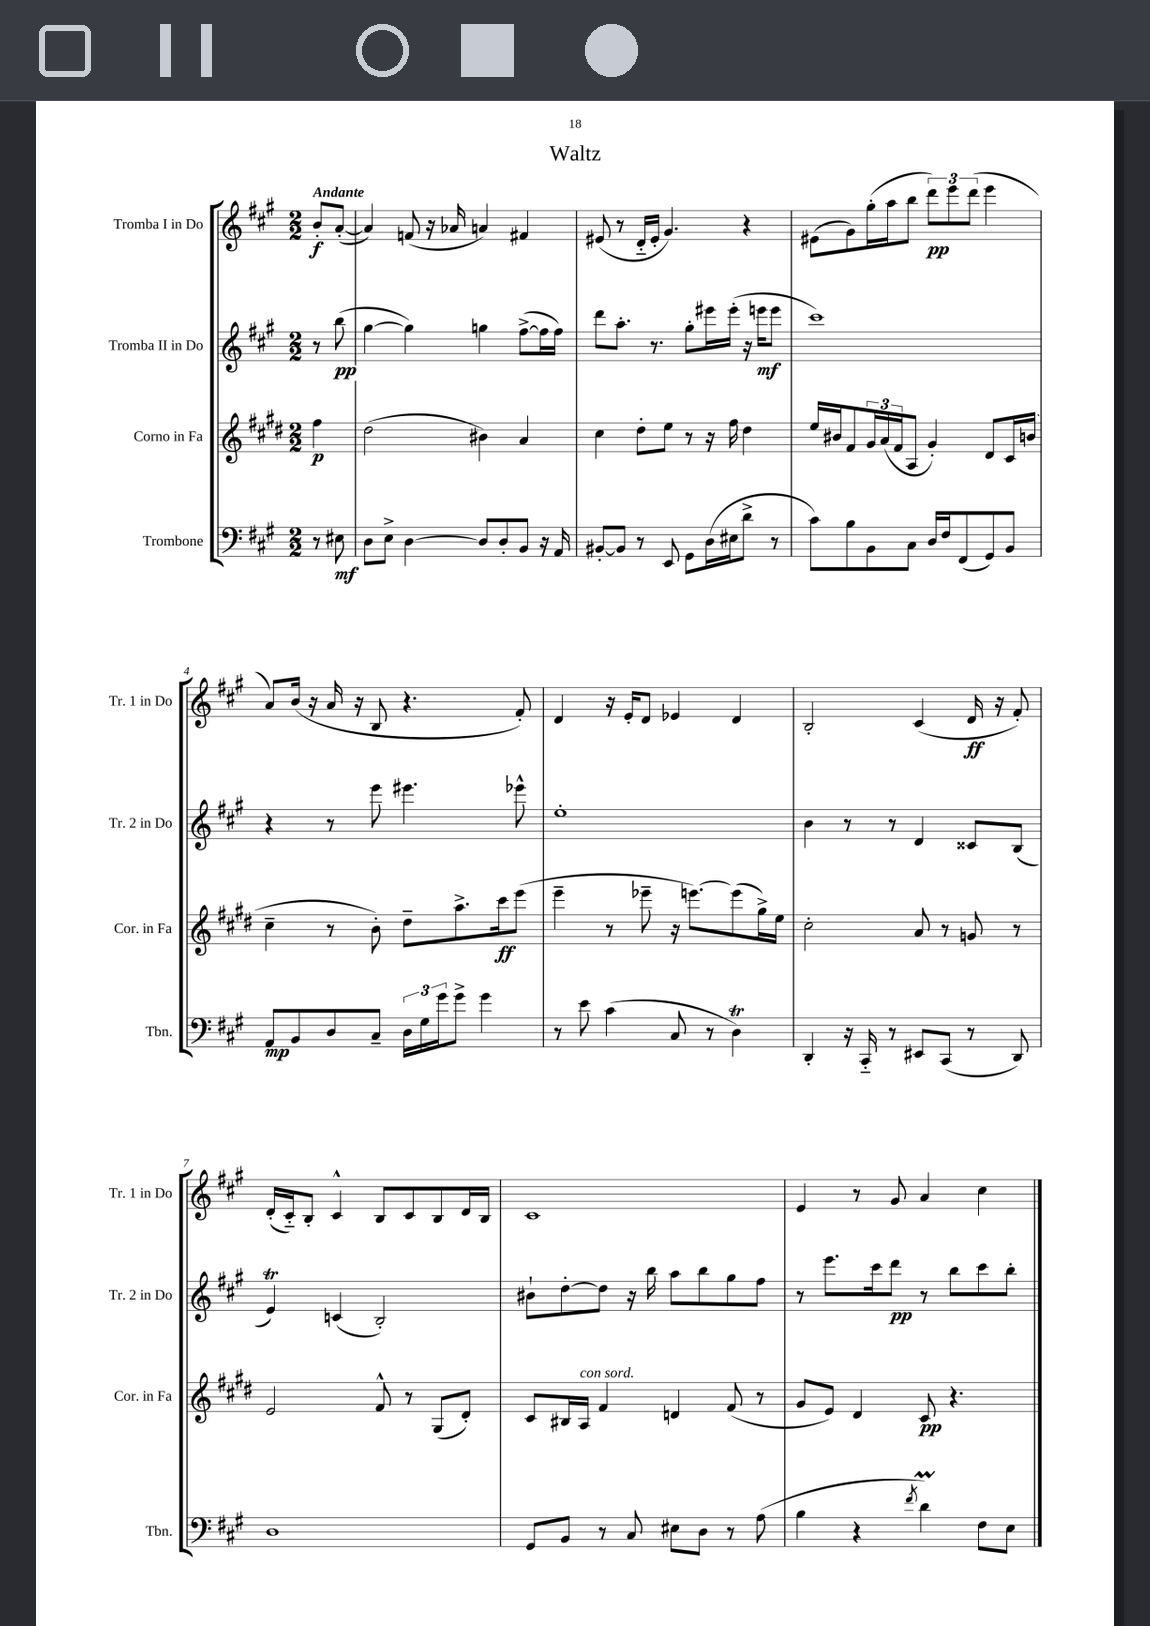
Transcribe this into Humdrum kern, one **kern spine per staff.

**kern	**dynam	**kern	**dynam	**kern	**dynam	**kern	**dynam
*part4	*part4	*part3	*part3	*part2	*part2	*part1	*part1
*staff4	*staff4	*staff3	*staff3	*staff2	*staff2	*staff1	*staff1
*I"Trombone	*	*I"Corno in Fa	*	*I"Tromba II in Do	*	*I"Tromba I in Do	*
*I'Tbn.	*	*I'Cor. in Fa	*	*I'Tr. 2 in Do	*	*I'Tr. 1 in Do	*
*clefF4	*	*clefG2	*	*clefG2	*	*clefG2	*
*k[f#c#g#]	*	*k[f#c#g#d#]	*	*k[f#c#g#]	*	*k[f#c#g#]	*
*M2/2	*	*M2/2	*	*M2/2	*	*M2/2	*
=	=	=	=	=	=	=	=
!	!	!	!	!	!	!LO:TX:a:B:t=Andante	!
8r	.	4ff#\	p	8r	.	8b'/L	f
8E#X\	mf	.	.	(8bb\	pp	([8a'/J	.
=1	=1	=1	=1	=1	=1	=1	=1
8D\L	.	(2dd#\	.	[4gg#\	.	4a/])	.
8E^\J	.	.	.	.	.	.	.
[4D\	.	.	.	4gg#\])	.	(8fn/	.
.	.	.	.	.	.	16r	.
.	.	.	.	.	.	16a-X/	.
8D/L]	.	4b#X\)	.	4ggn\	.	4an/)	.
8D'/	.	.	.	.	.	.	.
8BB/J	.	4a/	.	([8ff#^\L	.	4f#X/	.
16r	.	.	.	16ff#\L]	.	.	.
16AA/	.	.	.	16ff#\JJ)	.	.	.
=2	=2	=2	=2	=2	=2	=2	=2
[8BB#X'/L	.	4cc#\	.	8ddd\L	.	(8e#X/	.
8BB#/J]	.	.	.	8.aa'\J	.	8r	.
8r	.	8dd#'\L	.	.	.	16d/LL	.
.	.	.	.	8.r	.	16e#'/JJ	.
8EE/	.	8ee\J	.	.	.	4.g#/)	.
8GG#\L	.	8r	.	8gg#'\L	.	.	.
(16D\L	.	16r	.	16eee#X\L	.	.	.
16E#X\J	.	16ff#\	.	(16eee#'\JJ	.	.	.
8d^\J	.	4dd#\	.	16r	.	4r	.
.	.	.	.	16eeen\KL	mf	.	.
8r	.	.	.	8eee\J	.	.	.
=3	=3	=3	=3	=3	=3	=3	=3
8c#\L)	.	16ee/LL	.	1ccc#)	.	(8e#X\L	.
.	.	16b#X/J	.	.	.	.	.
8B\	.	8f#/	.	.	.	8g#\)	.
8BB\	.	24g#/L	.	.	.	(16gg#'\L	.
.	.	(24a/	.	.	.	.	.
.	.	.	.	.	.	16aa\J	.
.	.	24f#/J	.	.	.	.	.
8C#\J	.	8A/J	.	.	.	8bb\J	.
16D/LL	.	4g#'/)	.	.	.	12ddd\L)	pp
16F#/J	.	.	.	.	.	.	.
.	.	.	.	.	.	12eee\	.
(8FF#/	.	.	.	.	.	.	.
.	.	.	.	.	.	(12ddd\J	.
8GG#/)	.	8d#/L	.	.	.	4eee\	.
8BB/J	.	16c#/L	.	.	.	.	.
.	.	(16bn/JJ	.	.	.	.	.
!!LO:LB:g=z
=4	=4	=4	=4	=4	=4	=4	=4
8AA/L	mp	4cc#~\	.	4r	.	8a/L)	.
8BB/	.	.	.	.	.	(16b/Jk	.
.	.	.	.	.	.	16r	.
8D/	.	8r	.	8r	.	16a/	.
.	.	.	.	.	.	16r	.
8C#~/J	.	8b'\)	.	8eee\	.	8B/	.
24D\LL	.	8dd#~\L	.	4.eee#X\	.	4.r	.
24G#\	.	.	.	.	.	.	.
24g#\J	.	.	.	.	.	.	.
8g#^\J	.	8.aa^\	.	.	.	.	.
4g#\	.	.	.	.	.	.	.
.	.	16ccc#\k	ff	.	.	.	.
.	.	(8eee\J	.	8eee-X^^\	.	8f#'/)	.
=5	=5	=5	=5	=5	=5	=5	=5
8r	.	4eee~\	.	1ee'	.	4d/	.
8e\	.	.	.	.	.	.	.
(4c#\	.	8r	.	.	.	16r	.
.	.	.	.	.	.	16e'/KL	.
.	.	8eee-X~\	.	.	.	8d/J	.
8C#/	.	16r	.	.	.	4e-X/	.
.	.	[8.eeen\L)	.	.	.	.	.
8r	.	.	.	.	.	.	.
4DT\)	.	(8eee\]	.	.	.	4d/	.
.	.	16gg#^\L)	.	.	.	.	.
.	.	16ee\JJ	.	.	.	.	.
=6	=6	=6	=6	=6	=6	=6	=6
4DD'/	.	2cc#'\	.	4b\	.	2B'/	.
16r	.	.	.	8r	.	.	.
16CC#/	.	.	.	.	.	.	.
8r	.	.	.	8r	.	.	.
8EE#X/L	.	8a/	.	4d/	.	(4c#/	.
(8CC#/J	.	8r	.	.	.	.	.
8r	.	8gn/	.	8c##X/L	.	16d/	ff
.	.	.	.	.	.	16r	.
8DD/)	.	8r	.	(8B/J	.	8f#'/)	.
!!LO:LB:g=z
=7	=7	=7	=7	=7	=7	=7	=7
1D	.	2e/	.	4eT/)	.	(16d'/LL	.
.	.	.	.	.	.	16c#/J)	.
.	.	.	.	.	.	8B'/J	.
.	.	.	.	(4cn/	.	4c#^^/	.
.	.	8f#^^/	.	2B'/)	.	8B/L	.
.	.	8r	.	.	.	8c#/	.
.	.	(8G#/L	.	.	.	8B/	.
.	.	8d#'/J)	.	.	.	16d/L	.
.	.	.	.	.	.	16B/JJ	.
=8	=8	=8	=8	=8	=8	=8	=8
8GG#/L	.	8c#/L	.	8b#X`\L	.	1c#	.
8BB/J	.	16B#X/L	.	[8dd'\	.	.	.
!	!	!LO:TX:a:i:t=con sord.	!	!	!	!	!
.	.	16A/JJ	.	.	.	.	.
8r	.	4f#/	.	8dd\J]	.	.	.
8C#/	.	.	.	16r	.	.	.
.	.	.	.	16bb\	.	.	.
8E#X\L	.	4dn/	.	8aa\L	.	.	.
8D\J	.	.	.	8bb\	.	.	.
8r	.	(8f#/	.	8gg#\	.	.	.
(8A\	.	8r	.	8ff#\J	.	.	.
=9	=9	=9	=9	=9	=9	=9	=9
4B\	.	8g#/L	.	8r	.	4e/	.
.	.	8e/J)	.	8.eee\L	.	.	.
4r	.	4d#/	.	.	.	8r	.
.	.	.	.	16ccc#\k	.	.	.
.	.	.	.	8ddd\J	pp	8g#/	.
8qf#/	.	.	.	.	.	.	.
4dM\)	.	8c#/	pp	8r	.	4a/	.
.	.	4.r	.	8bb\L	.	.	.
8F#\L	.	.	.	8ccc#\	.	4cc#\	.
8E\J	.	.	.	8bb'\J	.	.	.
==	==	==	==	==	==	==	==
*-	*-	*-	*-	*-	*-	*-	*-
